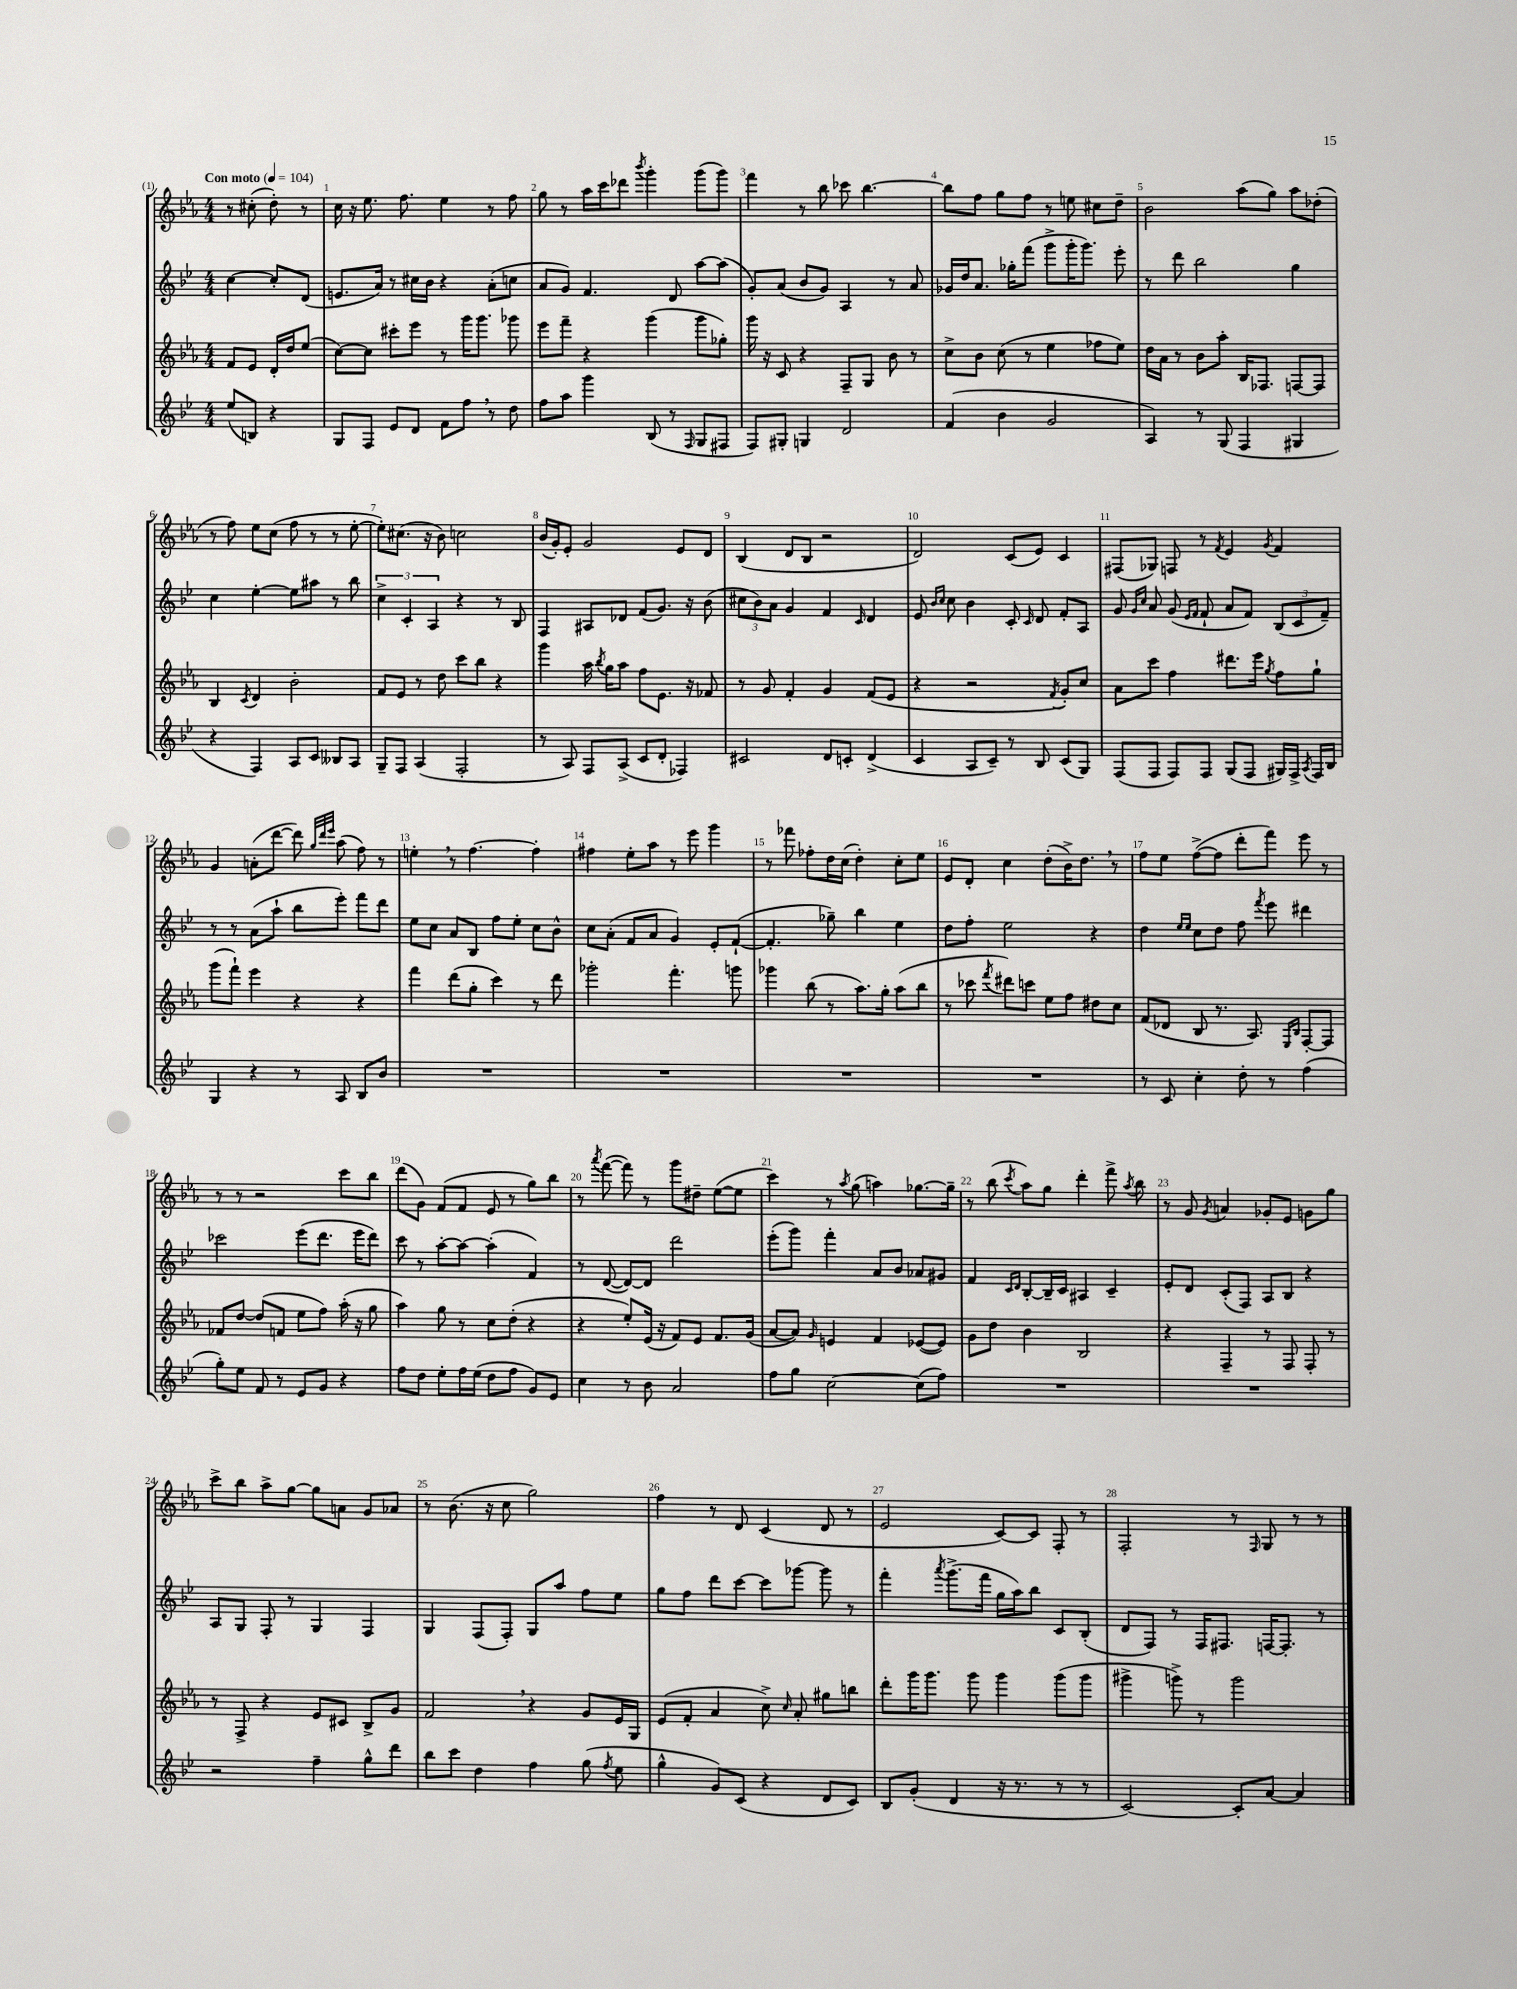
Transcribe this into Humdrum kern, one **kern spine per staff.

**kern	**kern	**kern	**kern
*staff4	*staff3	*staff2	*staff1
*clefG2	*clefG2	*clefG2	*clefG2
*k[b-e-]	*k[b-e-a-]	*k[b-e-]	*k[b-e-a-]
*M4/4	*M4/4	*M4/4	*M4/4
*MM104	*MM104	*MM104	*MM104
(8ee-	8f	[4cc	8r
8B)	8e-	.	(8cc#'
4r	16d'	8cc']	8dd')
.	16dd	.	.
.	(8ee-	(8d	8r
=	=	=	=
8G	[8cc)	8.e	16cc
.	.	.	16r
8F	8cc]	.	8.ee-
.	.	16a)	.
8e-	8ccc#'	8r	.
.	.	.	8.ff
8d	8eee-	16cc#	.
.	.	16b-	.
8f	8r	4r	4ee-
8ff	16ggg	.	.
.	8.ggg	.	.
8r	.	(8a'	8r
8dd	8ggg-	8cc	8ff
=	=	=	=
8ff	8eee-	8a	8gg
8aa	8fff~	8g)	8r
4ggg	4r	4.f	16aa-
.	.	.	16ccc
.	.	.	8ddd-
.	.	.	8qbbb-
(8B-	(4ggg	.	4ggg'
8r	.	8d	.
16qqF	.	.	.
8G	8ggg	[8aa	(8ggg
8F#	8gg-')	(8aa]	8ggg)
=	=	=	=
8F)	16ggg	8g')	4fff
.	16r	.	.
8G#'	8c	(8a	.
4G	4r	8b-	8r
.	.	8g)	8bb-
2d	8F~	4A	8ccc-
.	8G	.	[4.bb-
.	8b-	8r	.
.	8r	8a	.
=	=	=	=
(4f	8cc^	16g-	8bb-]
.	.	16dd	.
.	8b-	8.a	8ff
4b-	(8cc	.	8gg
.	.	16gg-'	.
.	8r	(8fff	8ff
2g	4ee-	8ggg^	8r
.	.	16ggg'	8ee
.	.	8.ggg)	.
.	8ff-	.	8cc#
.	8ee-)	8eee-'	8dd~
=	=	=	=
4A)	16dd	8r	2b-
.	16a-	.	.
.	8r	8ddd	.
8r	8b-	2bb-	.
(8G	8aa-'	.	.
4F	16B-	.	(8aa-
.	8.F-	.	.
.	.	.	8gg)
4G#	[8F	4gg	8aa-
.	8F]	.	(8dd-'
=	=	=	=
4r	4B-	4cc	8r
.	.	.	8ff)
.	8qc	.	.
4F)	4d	[4ee-'	8ee-
.	.	.	(8cc
8A	2b-'	8ee-]	8ff
8c	.	8aa#	8r
8B--	.	8r	8r
8A	.	8bb-	[8ee-'
=	=	=	=
8G~	8f	6cc^	8ee-'])
8F	8e-	.	(8.cc#
.	.	6c'	.
(4A	8r	.	.
.	.	.	16r
.	.	6A	.
.	8dd	.	8b-)
2F'	8ccc	4r	2cc
.	8bb-	.	.
.	4r	8r	.
.	.	8B-	.
=	=	=	=
8r	4ggg	4F	(16b-
.	.	.	16g')
8A)	.	.	8e-'
8F	16aa-	8A#	2g
.	8qbb-	.	.
.	16gg	.	.
(8A^	8aa-	8d-	.
8c	8ff	(8f	.
8d'	8.e-	8.g)	.
4F-)	.	.	8e-
.	16r	16r	.
.	8f-	(8b-	8d
=	=	=	=
2c#	8r	12cc#	(4B-
.	.	12b-)	.
.	8g	.	.
.	.	12a	.
.	4f'	4g	8d
.	.	.	8B-
8d	4g	4f	2r
8c'	.	.	.
.	.	16qqc	.
(4d^	(8f	4d	.
.	8e-	.	.
=	=	=	=
4c	4r	8e-	2d)
.	.	16qqb-	.
.	.	16qqcc	.
.	.	8cc	.
8A	2r	4b-	.
8c~)	.	.	.
8r	.	8c'	(8c
.	.	16qqc	.
8B-	.	8d	8e-)
.	8qf	.	.
(8c	8g')	8f'	4c
8G)	8cc	8A	.
=	=	=	=
(8F	8a-	8g	(8F#
.	.	16qqg	.
.	.	16qqcc	.
8F	8ccc	8a	8G-)
8F)	4ff	(8g	8F
.	.	16qqe-	.
.	.	16qqf	.
8F	.	8f`	8r
.	.	.	8qf
(8G	8.ddd#	8a	4e-
8F	.	8f)	.
.	16eee-	.	.
.	8qgg	.	8qg
16G#)	8ff	(12B-	4f
16F^	.	.	.
.	.	12c	.
8qA	.	.	.
16F	8gg`	.	.
.	.	12f~)	.
16B-	.	.	.
=	=	=	=
4G	(8ggg	8r	4g
.	8fff`)	8r	.
4r	4eee-	(8a	(8a'
.	.	8aa`	[8ddd
8r	4r	8bb-	8ddd])
.	.	.	32qqgg
.	.	.	32qqddd
.	.	.	32qqeee-
8A	.	8eee-')	(8aa-
8B-	4r	8fff	8ff)
8b-	.	8ddd	8r
=	=	=	=
1r	4fff	8ee-	4ee'
.	.	8cc	.
.	(8ddd	8a	8r
.	8gg'	8B-	[4.ff
.	4ccc)	8ff	.
.	.	8ee-'	.
.	8r	8cc	4ff']
.	8ddd	8b-^^	.
=	=	=	=
1r	2ggg-'	8cc	4ff#
.	.	(8a'	.
.	.	8f	8ee-'
.	.	8a	8aa-
.	4.fff'	4g)	8r
.	.	.	8eee-
.	.	8e-'	4ggg
.	8ggg	([8f`	.
=	=	=	=
1r	4ggg-	4.f']	8r
.	.	.	8fff-
.	(8bb-	.	8ff-'
.	8r	8gg-~)	16dd
.	.	.	(16cc
.	8.aa-)	4bb-	4dd')
.	16gg'	.	.
.	(8aa-	4ee-	8cc'
.	8bb-	.	8ee-
=	=	=	=
1r	8r	8dd	8e-
.	8ccc-	8ff'	8d'
.	8qfff	.	.
.	8ddd#)	2ee-	4cc
.	8ccc	.	.
.	8ee-	.	(8dd'
.	8ff	.	16b-^)
.	.	.	8.dd
.	8dd#	4r	.
.	8cc	.	8r
=	=	=	=
8r	(8f	4dd	8ff
8c	8d-	.	8ee-
.	.	16qqee-	.
.	.	16qqee-	.
4cc'	8B-	8cc	([8ff^
.	8.r	8dd	8ff]
8dd'	.	8ff	8ddd'
.	8.A-)	.	.
.	.	8qfff	.
8r	.	8eee-	8fff)
.	16qqE-	.	.
.	16qqB-	.	.
(4ff	[8F'	4ddd#	8eee-
.	8F]	.	8r
=	=	=	=
8gg')	8f-	2ccc-	8r
8ee-	[8dd	.	8r
8f	(8dd]	.	2r
8r	8f	.	.
8e-	8ee-	(8eee-	.
8g	8ff)	8.ddd	.
4r	(16aa-'	.	8ccc
.	16r	16eee-	.
.	8gg	8ddd)	8bb-
=	=	=	=
8ff	4aa-)	8ccc	(8ddd
8dd	.	8r	8g)
8ee-'	8gg	[8aa'	(8f
16ff	8r	8aa_	8f
(16ee-	.	.	.
8dd	8cc	(4aa']	8e-
8ff	(8dd'	.	8r
8g)	4r	4f)	8gg)
8e-	.	.	8bb-
=	=	=	=
4cc	4r	8r	8r
.	.	.	8qaaa-
.	.	([8d	([8fff
8r	8ee-')	8d_)	8fff])
8b-	(16e-	8d]	8r
.	16r	.	.
2a	8f)	2ddd	8ggg
.	8e-	.	8dd#~
.	8.f	.	([8ee-
.	.	.	8ee-]
.	(16g	.	.
=	=	=	=
8ff	[8a-	(8eee-'	4ccc)
8gg	8a-])	8ggg)	.
.	16qqg	.	.
[2cc	4e	4fff'	8r
.	.	.	8qaa-
.	.	.	(8gg
.	4f	8a	4aa)
.	.	8b-	.
(8cc]	([8e-	8a-	[8.gg-
8ff)	8e-])	8g#	.
.	.	.	16gg-~]
=	=	=	=
1r	8g	4f	8r
.	8dd	.	(8bb-
.	.	16qqc	.
.	.	16qqd	8qccc
.	4b-	[8B-'	8aa-)
.	.	16B-~]	8gg
.	.	16c	.
.	2B-	4A#	4ddd'
.	.	4c~	8fff^
.	.	.	8qaa-
.	.	.	8bb-
=	=	=	=
1r	4r	8e-'	8r
.	.	8d	8g
.	.	.	8qg
.	4F~	(8c'	4a
.	.	8F)	.
.	8r	8A	8g-'
.	8F	8B-	8e-
.	8F'	4r	8g
.	8r	.	8gg
=	=	=	=
2r	8r	8A	8ccc^
.	8F^	8G	8bb-
.	4r	8F'	8aa-^
.	.	8r	[8gg
4ff~	8e-	4G	8gg]
.	8c#	.	8a
8gg^^	8B-^	4F	8g
8ddd	8g	.	8a-
=	=	=	=
8bb-	2f	4G	8r
8ccc	.	.	(8.b-
4dd	.	(8F	.
.	.	.	16r
.	.	8F')	8cc
4ff	4r	8G	2gg)
.	.	8aa	.
(8gg	8g	8ff	.
8qff	.	.	.
8ee-	16e-	8ee-	.
.	16G	.	.
=	=	=	=
4gg^^	(8e-	8gg	4ff
.	8f'	8ff	.
8g)	4a-	8ddd	8r
(8c	.	[8ccc	8d
4r	8cc^)	8ccc]	(4c
.	16qqcc	.	.
.	8a-'	[8ggg-	.
8d	8gg#	8ggg-]	8d
8c)	8bb	8r	8r
=	=	=	=
8B-	8ddd'	4fff'	2e-
(8g'	16ggg	.	.
.	8.ggg	.	.
.	.	8qaaa	.
4d	.	(8.ggg^	.
.	8ggg	.	.
.	.	16fff	.
16r	4ggg	16gg	[8c)
8.r	.	16aa)	.
.	.	8bb-	8c]
8r	(8ggg	8c	8F'
8r	8ggg	(8B-'	8r
=	=	=	=
[2c)	4ggg#^	8d	2F'
.	.	8F)	.
.	8ggg^)	8r	.
.	8r	16F	.
.	.	8.F#	.
8c']	2ggg	.	8r
.	.	.	16qqF
[8a	.	[16F	8G
.	.	8.F']	.
4a]	.	.	8r
.	.	8r	8r
==	==	==	==
*-	*-	*-	*-
